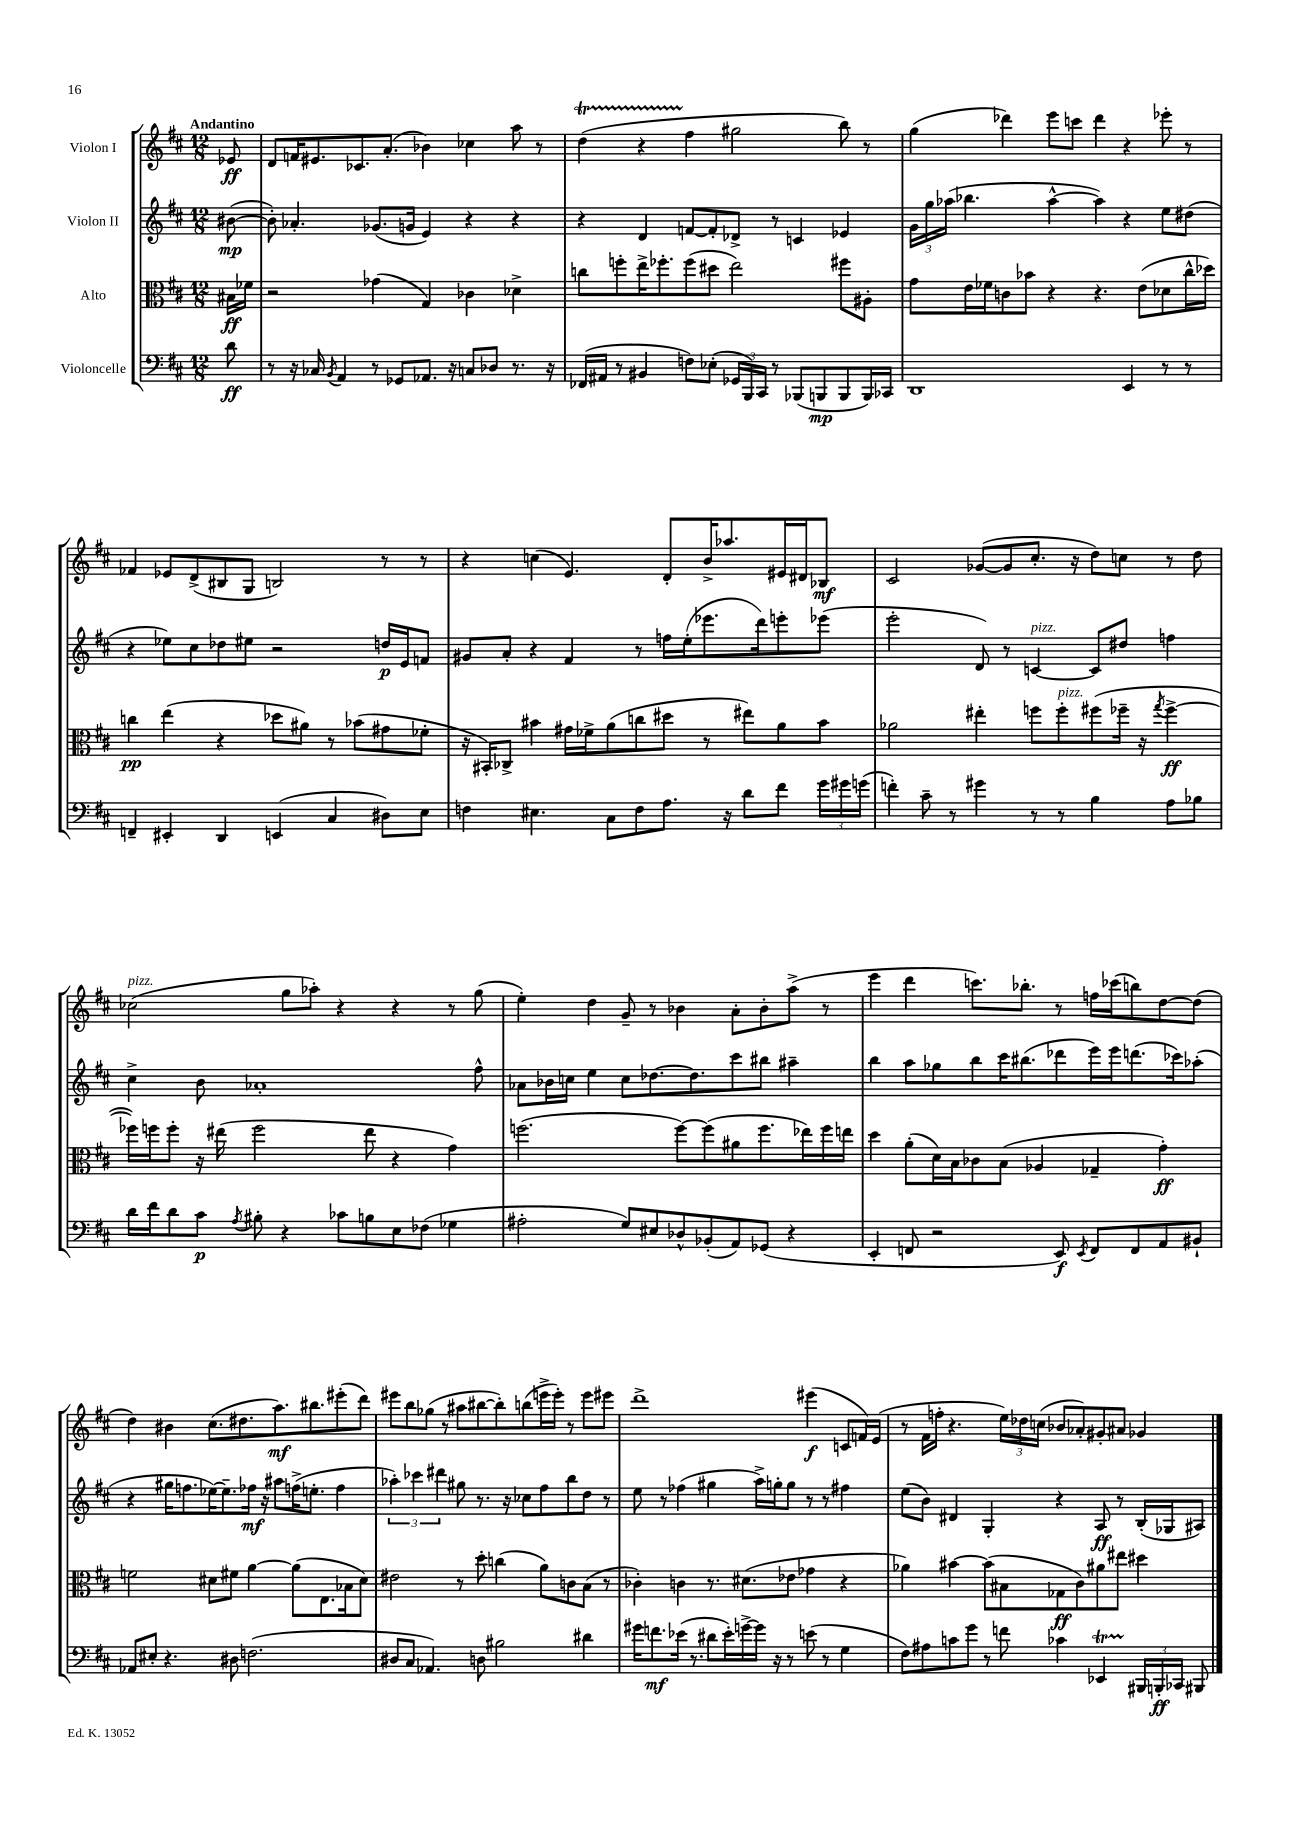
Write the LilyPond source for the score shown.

<<
\new StaffGroup <<
\new Staff = "s0" \with { instrumentName = "Violon I" } {
    \clef treble \key d \major \numericTimeSignature \time 12/8 \partial 8 \tempo "Andantino"
    \autoBeamOff ees'8\ff |
    d'8[ f'16 eis'8. ces'8. a'8.]-.( bes'4) ces''4 a''8 r8 |
    d''4\startTrillSpan( r4 fis''4\stopTrillSpan gis''2 b''8) r8 |
    g''4( des'''4) e'''8[ c'''8] des'''4 r4 ees'''8-. r8 |
    fes'4 ees'8[ d'8->( bis8 g8] b2) r8 r8 |
    r4 c''4( e'4.) d'8[-. b'16-> aes''8. eis'16 dis'16 bes8]\mf |
    cis'2 ges'8[~( ges'8 cis''8.]-. r16 d''8[) c''8] r8 d''8 |
    ces''2^\markup { \italic "pizz." }( g''8[ aes''8]-.) r4 r4 r8 g''8( |
    e''4-.) d''4 g'8-- r8 bes'4 a'8[-. bes'8-. a''8]->( r8 |
    e'''4 d'''4 c'''8.[) bes''8.]-. r8 f''16[ ces'''16( b''8) d''8~ d''8]( |
    d''4) bis'4 cis''8.[( dis''8. a''8.\mf) bis''8. eis'''8-.( d'''8]) |
    eis'''8[ b''8 ges''8]( r8 ais''8[ bis''8~ bis''8-.) b''8( e'''16-> e'''16]-.) r8 e'''8[ eis'''8] |
    d'''1-> eis'''4\f( c'8[ f'16) e'16]( |
    r8 fis'16[ f''16]-. r4. \tuplet 3/2 { e''16[) des''16 c''16]( } bes'8[ aes'8-.) gis'8-. ais'8] ges'4 \bar "|." |
}
\new Staff = "s1" \with { instrumentName = "Violon II" } {
    \clef treble \key d \major \numericTimeSignature \time 12/8 \partial 8
    \autoBeamOff bis'8~\mp( |
    bis'8-.) aes'4.-. ges'8.[( g'16] e'4) r4 r4 |
    r4 d'4 f'8[~ f'8-. des'8]-> r8 c'4 ees'4 |
    \tuplet 3/2 { g'16[ g''16 aes''16]( } bes''4. aes''4~-^ aes''4) r4 e''8[ dis''8]( |
    r4 ees''8[) cis''8 des''8 eis''8] r2 d''16[\p e'16 f'8] |
    gis'8[ a'8]-. r4 fis'4 r8 f''16[ e''16-.( ees'''8. d'''16) e'''8-. ees'''8]( |
    e'''2-. d'8) r8 c'4~^\markup { \italic "pizz." } c'8[ dis''8] f''4 |
    cis''4-> b'8 aes'1-. fis''8-^ |
    aes'8[ bes'16 c''16] e''4 c''8[ des''8.~ des''8. cis'''8 bis''8] ais''4-- |
    b''4 a''8[ ges''8 b''8 cis'''16 bis''8.( des'''8 e'''16) e'''16 d'''8.( ces'''16) aes''8]-.( |
    r4 gis''16[ f''8. ees''16~) ees''8.-- fes''16]\mf r16 ais''8[ f''16->( e''8.]-. f''4 |
    \tuplet 3/2 { aes''4-.) ces'''4 dis'''4 } gis''8 r8. r16 ces''8[ fis''8 b''8 d''8] r8 |
    e''8 r8 fes''4( gis''4 a''16[->) g''16-. g''8] r8 r8 fis''4 |
    e''8[( b'8]) dis'4 g4-. r4 a8\ff r8 b16[-.( ges16 ais8]) \bar "|." |
}
\new Staff = "s2" \with { instrumentName = "Alto" } {
    \clef alto \key d \major \numericTimeSignature \time 12/8 \partial 8
    \autoBeamOff bis16[\ff fes'16] |
    r2 ges'4( g4) ces'4 des'4-> |
    c''8[ f''8-. e''16-> fes''8.-. fes''8( dis''8] e''2) fis''8[ ais8]-. |
    g'8[ e'16 fes'16 c'8 bes'8] r4 r4. e'8[( des'8 cis''16-^ des''16]) |
    c''4\pp e''4( r4 des''8[ ais'8]) r8 bes'8[( gis'8 fes'8]-. |
    r16 bis,16[-.) ces8]-> bis'4 gis'16[ fes'16-> a'8( c''8 dis''8] r8 eis''8[) a'8 bis'8] |
    aes'2 eis''4-. f''8[ f''8-.^\markup { \italic "pizz." } fis''8( fes''16]-- r16 \acciaccatura { g''8 } fes''4~->\ff |
    fes''16[) f''16 f''8]-. r16 eis''16( f''2 eis''8 r4 g'4) |
    f''2.( f''8[~) f''8( ais'8 f''8. ees''16) f''16 e''16] |
    d''4 a'8[-.( d'16) b16 ces'8 b8]( aes4 ges4-- g'4-.\ff) |
    f'2 dis'8[ fis'8] a'4~ a'8[( e8. bes16 dis'8]) |
    eis'2 r8 d''8-. c''4( a'8[) c'8 b8]( r8 |
    ces'4-.) c'4 r8. dis'8.[( ees'8] ges'4 r4 |
    aes'4) bis'4~ bis'8[( bis8 ges8\ff cis'8) ais'8 eis''8] dis''4 \bar "|." |
}
\new Staff = "s3" \with { instrumentName = "Violoncelle" } {
    \clef bass \key d \major \numericTimeSignature \time 12/8 \partial 8
    \autoBeamOff d'8\ff |
    r8 r16 ces16 \acciaccatura { b,8 } a,4 r8 ges,8[ aes,8.] r16 c8[ des8] r8. r16 |
    fes,16[( ais,16] r8 bis,4 f8[) ees8]-.( \tuplet 3/2 { ges,16[ b,,16) cis,16] } r8 bes,,8[( b,,8\mp b,,8 b,,16) ces,16] |
    d,1 e,4 r8 r8 |
    f,4-- eis,4-. d,4 e,4( cis4 dis8[) e8] |
    f4 eis4. cis8[ f8 a8.] r16 d'8[ fis'8] \tuplet 3/2 { g'16[ gis'16 g'16]( } |
    f'4-.) cis'8-- r8 gis'4 r8 r8 b4 a8[ bes8] |
    d'16[ fis'16 d'8 cis'8]\p \acciaccatura { a8 } bis8-. r4 ces'8[ b8 e8 fes8]( ges4 |
    ais2-. g8[) eis8 des8-^ bes,8-.( a,8) ges,8]( r4 |
    e,4-. f,8 r2 e,8\f) \acciaccatura { e,8 } f,8[ f,8 a,8 bis,8]-! |
    aes,8[ eis8]-. r4. dis8 f2.( |
    dis8[ cis8] aes,4.) d8 bis2 dis'4 |
    gis'16[ f'8.\mf ees'16]( r8. dis'8[ ees'16-.) g'16~-> g'16] r16 r8 e'8( r8 g4 |
    fis8[) ais8 c'8 g'8] r8 f'8 ces'4 ees,4\startTrillSpan \tuplet 3/2 { bis,,16[\stopTrillSpan b,,16-.\ff ces,16] } bis,,8 \bar "|." |
}
>>
>>
\layout { \context { \Score \remove "Bar_number_engraver" } }
